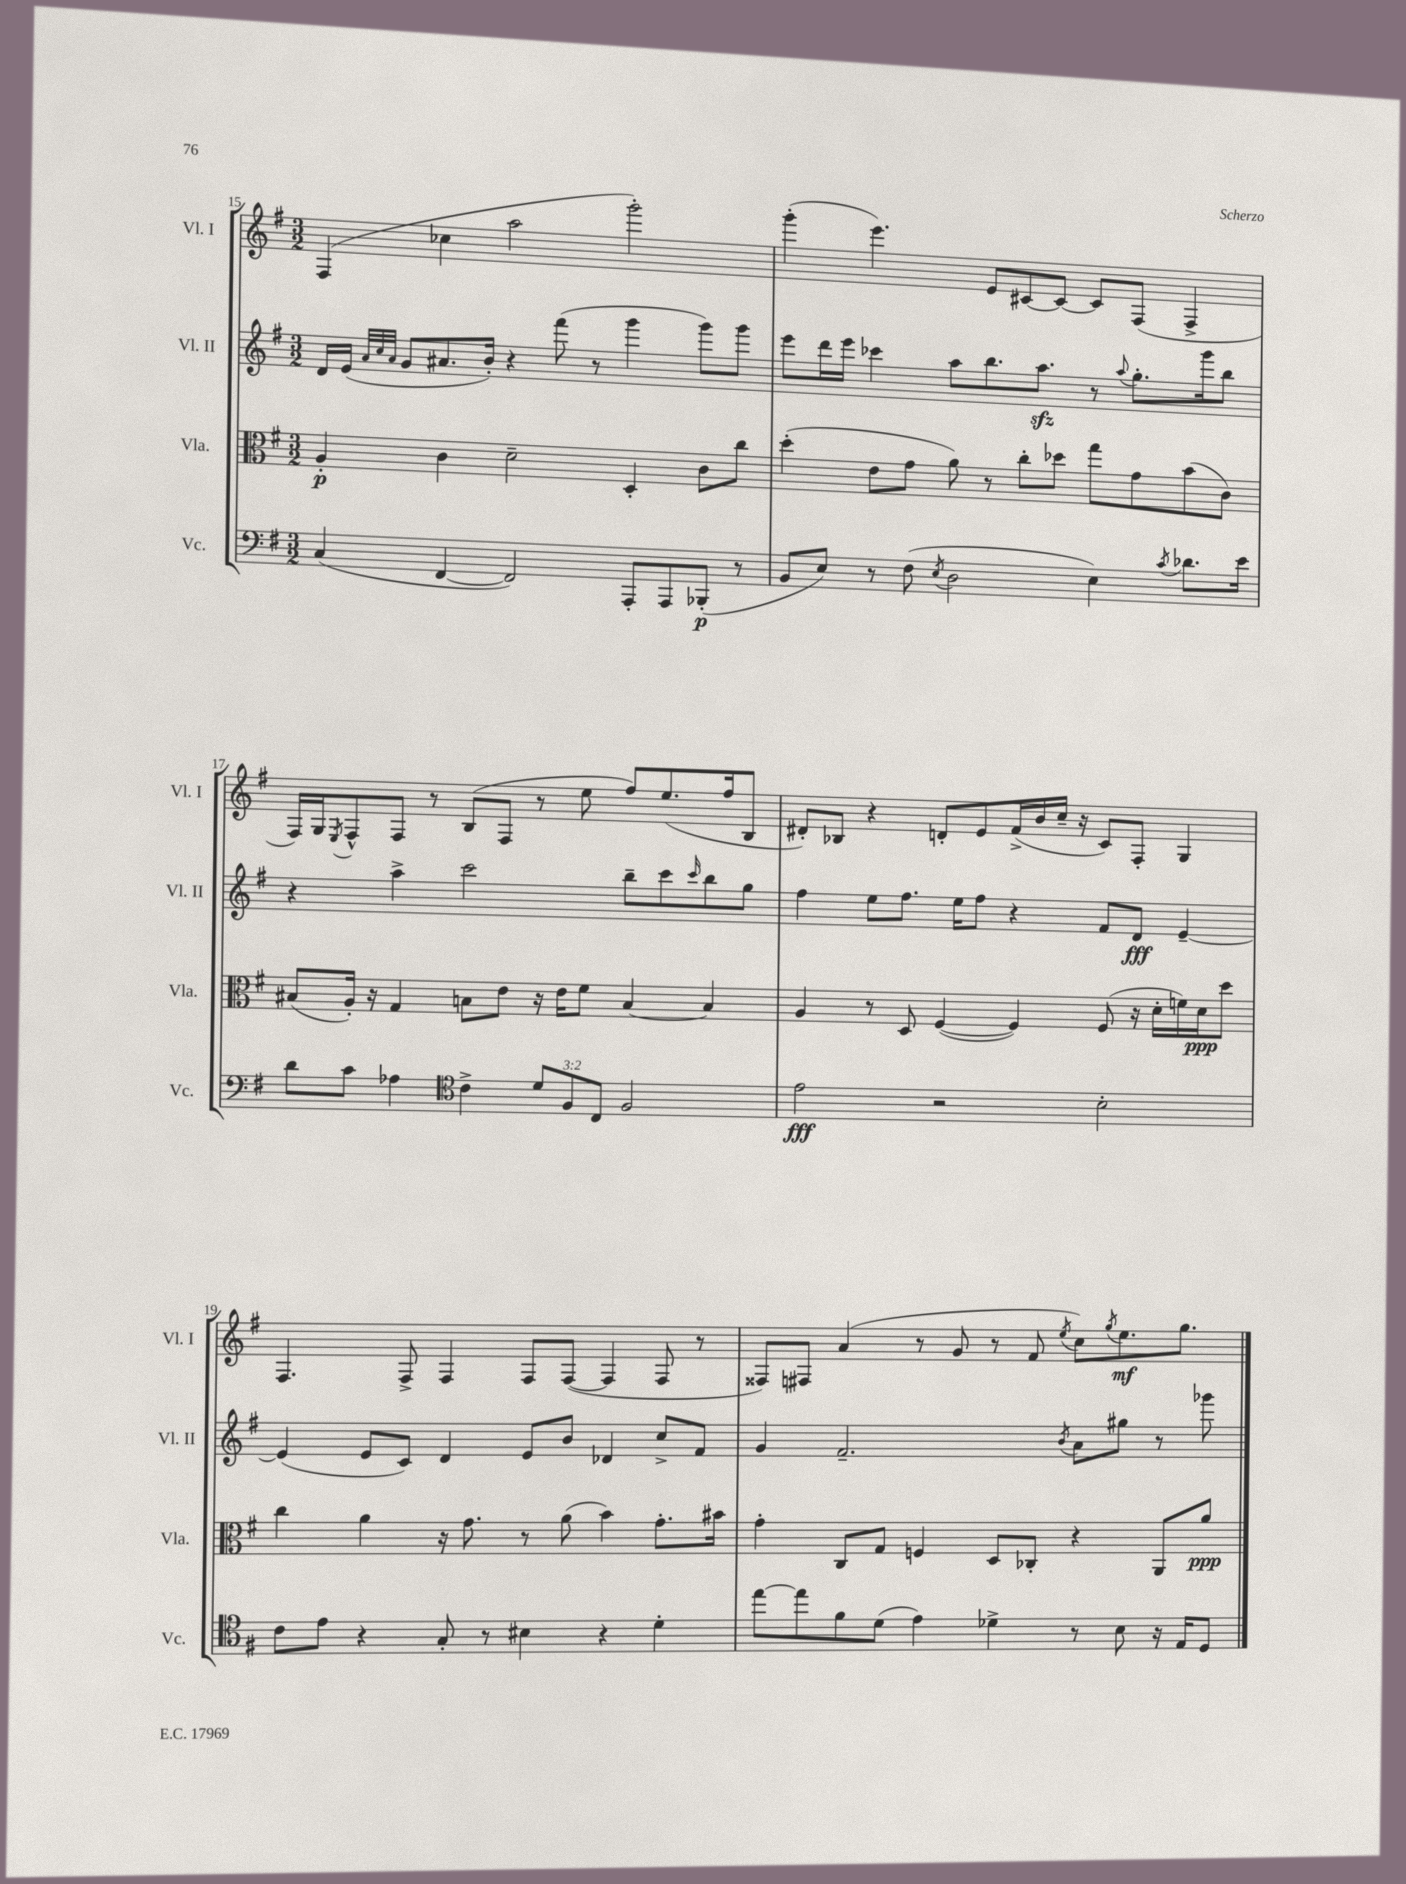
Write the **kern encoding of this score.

**kern	**kern	**kern	**kern
*staff4	*staff3	*staff2	*staff1
*clefF4	*clefC3	*clefG2	*clefG2
*k[f#]	*k[f#]	*k[f#]	*k[f#]
*M3/2	*M3/2	*M3/2	*M3/2
(4C	4A'	16d	(4F#
.	.	(16e	.
.	.	32qqa	.
.	.	32qqcc	.
.	.	32qqa	.
.	.	8g	.
[4FF#	4c	8.a#	4cc-
.	.	16b')	.
2FF#])	2d~	4r	2aa
.	.	(8fff#	.
.	.	8r	.
8AAA'	4D'	4ggg	2ggg')
8AAA	.	.	.
(8BBB-'	8c	8ggg)	.
8r	8cc	8ggg	.
=	=	=	=
8BB	(4dd'	8eee	(4ggg'
8E)	.	16ddd	.
.	.	16eee	.
8r	8e	4ccc-	4.eee)
(8F#	8g	.	.
8qE	.	.	.
2D	8a)	8aa	.
.	8r	8.bb	8e
.	8cc'	.	[8c#
.	.	8.aa	.
.	8dd-	.	8c#_
4E)	8gg	8r	8c#]
.	.	8qqaa	.
.	8g	8.gg'	(8F#
8qc	.	.	.
8.d-	(8b	.	4F#^
.	.	16ggg	.
.	8c)	8bb	.
16e	.	.	.
=	=	=	=
8d	(8B#	4r	16F#)
.	.	.	16G
.	.	.	8qE
8c	16A')	.	8F#^^
.	16r	.	.
4A-	4G	4aa^	8F#
.	.	.	8r
*clefC4	*	*	*
4c^	8B	2ccc	(8B
.	8e	.	8F#
12d	16r	.	8r
.	16e	.	.
12F#	.	.	.
.	8f#	.	8ee
12C	.	.	.
2F#	[4B	8bb~	8ff#)
.	.	8ccc	(8.ee
.	.	16qqccc	.
.	4B]	8bb	.
.	.	.	16ff#
.	.	8gg	8B
=	=	=	=
2e	4A	4ff#	8d#')
.	.	.	8B-
.	8r	8ee	4r
.	8D	8.ff#	.
2r	([4F#	.	8d'
.	.	16ee	.
.	.	8ff#	8e
.	4F#])	4r	(16f#^
.	.	.	16b
.	.	.	16cc~
.	.	.	16r
2B'	(8F#	8f#	8c)
.	16r	8d	8F#'
.	16d'	.	.
.	16f)	[4e~	4G
.	16d	.	.
.	8dd	.	.
=	=	=	=
8c	4cc	(4e]	4.F#
8e	.	.	.
4r	4a	8e	.
.	.	8c)	8F#^
8G'	16r	4d	4F#
.	8.g	.	.
8r	.	.	.
4B#	8r	8e	8F#
.	(8a	8b	([8F#
4r	4b)	4d-	4F#]
4d'	8.g'	8cc^	8F#
.	.	8f#	8r
.	16b#	.	.
=	=	=	=
[8ee	4g'	4g	8F##)
8ee]	.	.	8F#
8f#	8C	2.f#~	(4a
(8d	8G	.	.
4e)	4F	.	8r
.	.	.	8g
4d-^	8D	.	8r
.	8C-'	.	8f#
.	.	8qb	8qee
8r	4r	8a	8cc)
.	.	.	8qgg
8B	.	8gg#	8.ee
16r	8AA	8r	.
16E	.	.	8.gg
8D	8a	8ggg-	.
==	==	==	==
*-	*-	*-	*-
